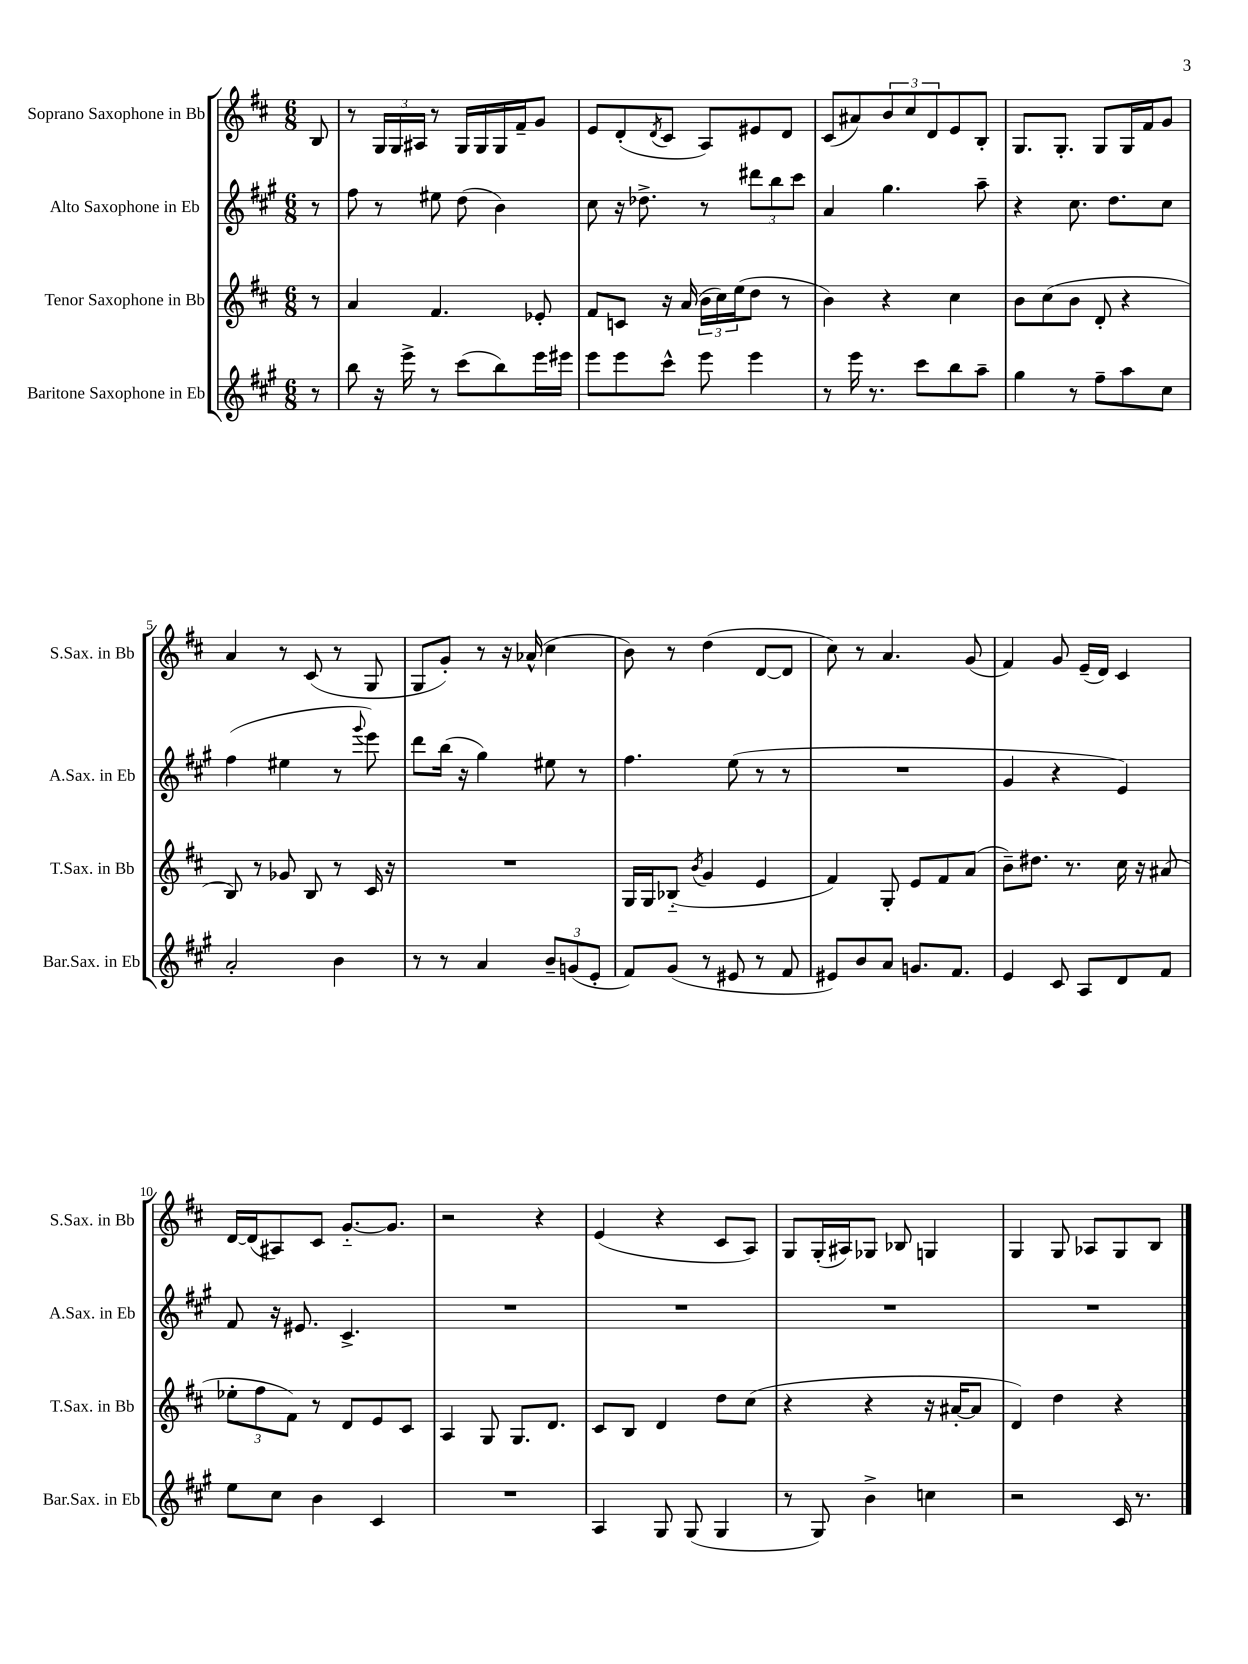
<<
\new StaffGroup <<
\new Staff = "s0" \with { instrumentName = "Soprano Saxophone in Bb" shortInstrumentName = "S.Sax. in Bb" } {
    \clef treble \key d \major \numericTimeSignature \time 6/8 \partial 8
    b8 |
    r8 \tuplet 3/2 { g16 g16 ais16 } r8 g16 g16 g16 fis'16-- g'8 |
    e'8 d'8-.( \acciaccatura { d'8 } cis'8 a8) eis'8 d'8 |
    cis'8( ais'8) \tuplet 3/2 { b'8 cis''8 d'8 } e'8 b8-. |
    g8. g8.-. g8 g16 fis'16 g'8 |
    a'4 r8 cis'8( r8 g8 |
    g8 g'8-.) r8 r16 aes'16-^( cis''4 |
    b'8) r8 d''4( d'8~ d'8 |
    cis''8) r8 a'4. g'8( |
    fis'4) g'8 e'16--( d'16) cis'4 |
    d'16~ d'16( ais8) cis'8 g'8.~-_ g'8. |
    r2 r4 |
    e'4( r4 cis'8 a8) |
    g8 g16-.( ais16) ges8 bes8 g4 |
    g4 g8 aes8 g8 b8 \bar "|." |
}
\new Staff = "s1" \with { instrumentName = "Alto Saxophone in Eb" shortInstrumentName = "A.Sax. in Eb" } {
    \clef treble \key a \major \numericTimeSignature \time 6/8 \partial 8
    r8 |
    fis''8 r8 eis''8 d''8( b'4) |
    cis''8 r16 des''8.-> r8 \tuplet 3/2 { dis'''8 b''8 cis'''8 } |
    a'4 gis''4. a''8-- |
    r4 cis''8. d''8. cis''8 |
    fis''4( eis''4 r8 \appoggiatura { gis'''8 } e'''8) |
    d'''8 b''16( r16 gis''4) eis''8 r8 |
    fis''4. e''8( r8 r8 |
    R2. |
    gis'4 r4 e'4) |
    fis'8 r16 eis'8. cis'4.-> |
    R2. |
    R2. |
    R2. |
    R2. \bar "|." |
}
\new Staff = "s2" \with { instrumentName = "Tenor Saxophone in Bb" shortInstrumentName = "T.Sax. in Bb" } {
    \clef treble \key d \major \numericTimeSignature \time 6/8 \partial 8
    r8 |
    a'4 fis'4. ees'8-. |
    fis'8 c'8 r16 a'16( \tuplet 3/2 { b'16 cis''16) e''16( } d''8 r8 |
    b'4) r4 cis''4 |
    b'8 cis''8( b'8 d'8-. r4 |
    b8) r8 ges'8 b8 r8 cis'16 r16 |
    R2. |
    g16 g16 bes8-_( \acciaccatura { b'8 } g'4 e'4 |
    fis'4) g8-. e'8 fis'8 a'8( |
    b'8--) dis''8. r8. cis''16 r16 ais'8( |
    \tuplet 3/2 { ees''8-. fis''8 fis'8) } r8 d'8 e'8 cis'8 |
    a4 g8 g8. d'8. |
    cis'8 b8 d'4 d''8 cis''8( |
    r4 r4 r16 ais'16~-. ais'8 |
    d'4) d''4 r4 \bar "|." |
}
\new Staff = "s3" \with { instrumentName = "Baritone Saxophone in Eb" shortInstrumentName = "Bar.Sax. in Eb" } {
    \clef treble \key a \major \numericTimeSignature \time 6/8 \partial 8
    r8 |
    b''8 r16 e'''16-> r8 cis'''8( b''8) e'''16 eis'''16 |
    e'''8 e'''8 cis'''8-^ e'''8 e'''4 |
    r8 e'''16 r8. cis'''8 b''8 a''8-- |
    gis''4 r8 fis''8-- a''8 cis''8 |
    a'2-. b'4 |
    r8 r8 a'4 \tuplet 3/2 { b'8-- g'8( e'8-. } |
    fis'8) gis'8( r8 eis'8 r8 fis'8 |
    eis'8) b'8 a'8 g'8. fis'8. |
    e'4 cis'8 a8 d'8 fis'8 |
    e''8 cis''8 b'4 cis'4 |
    R2. |
    a4 gis8 gis8( gis4 |
    r8 gis8) b'4-> c''4 |
    r2 cis'16 r8. \bar "|." |
}
>>
>>
